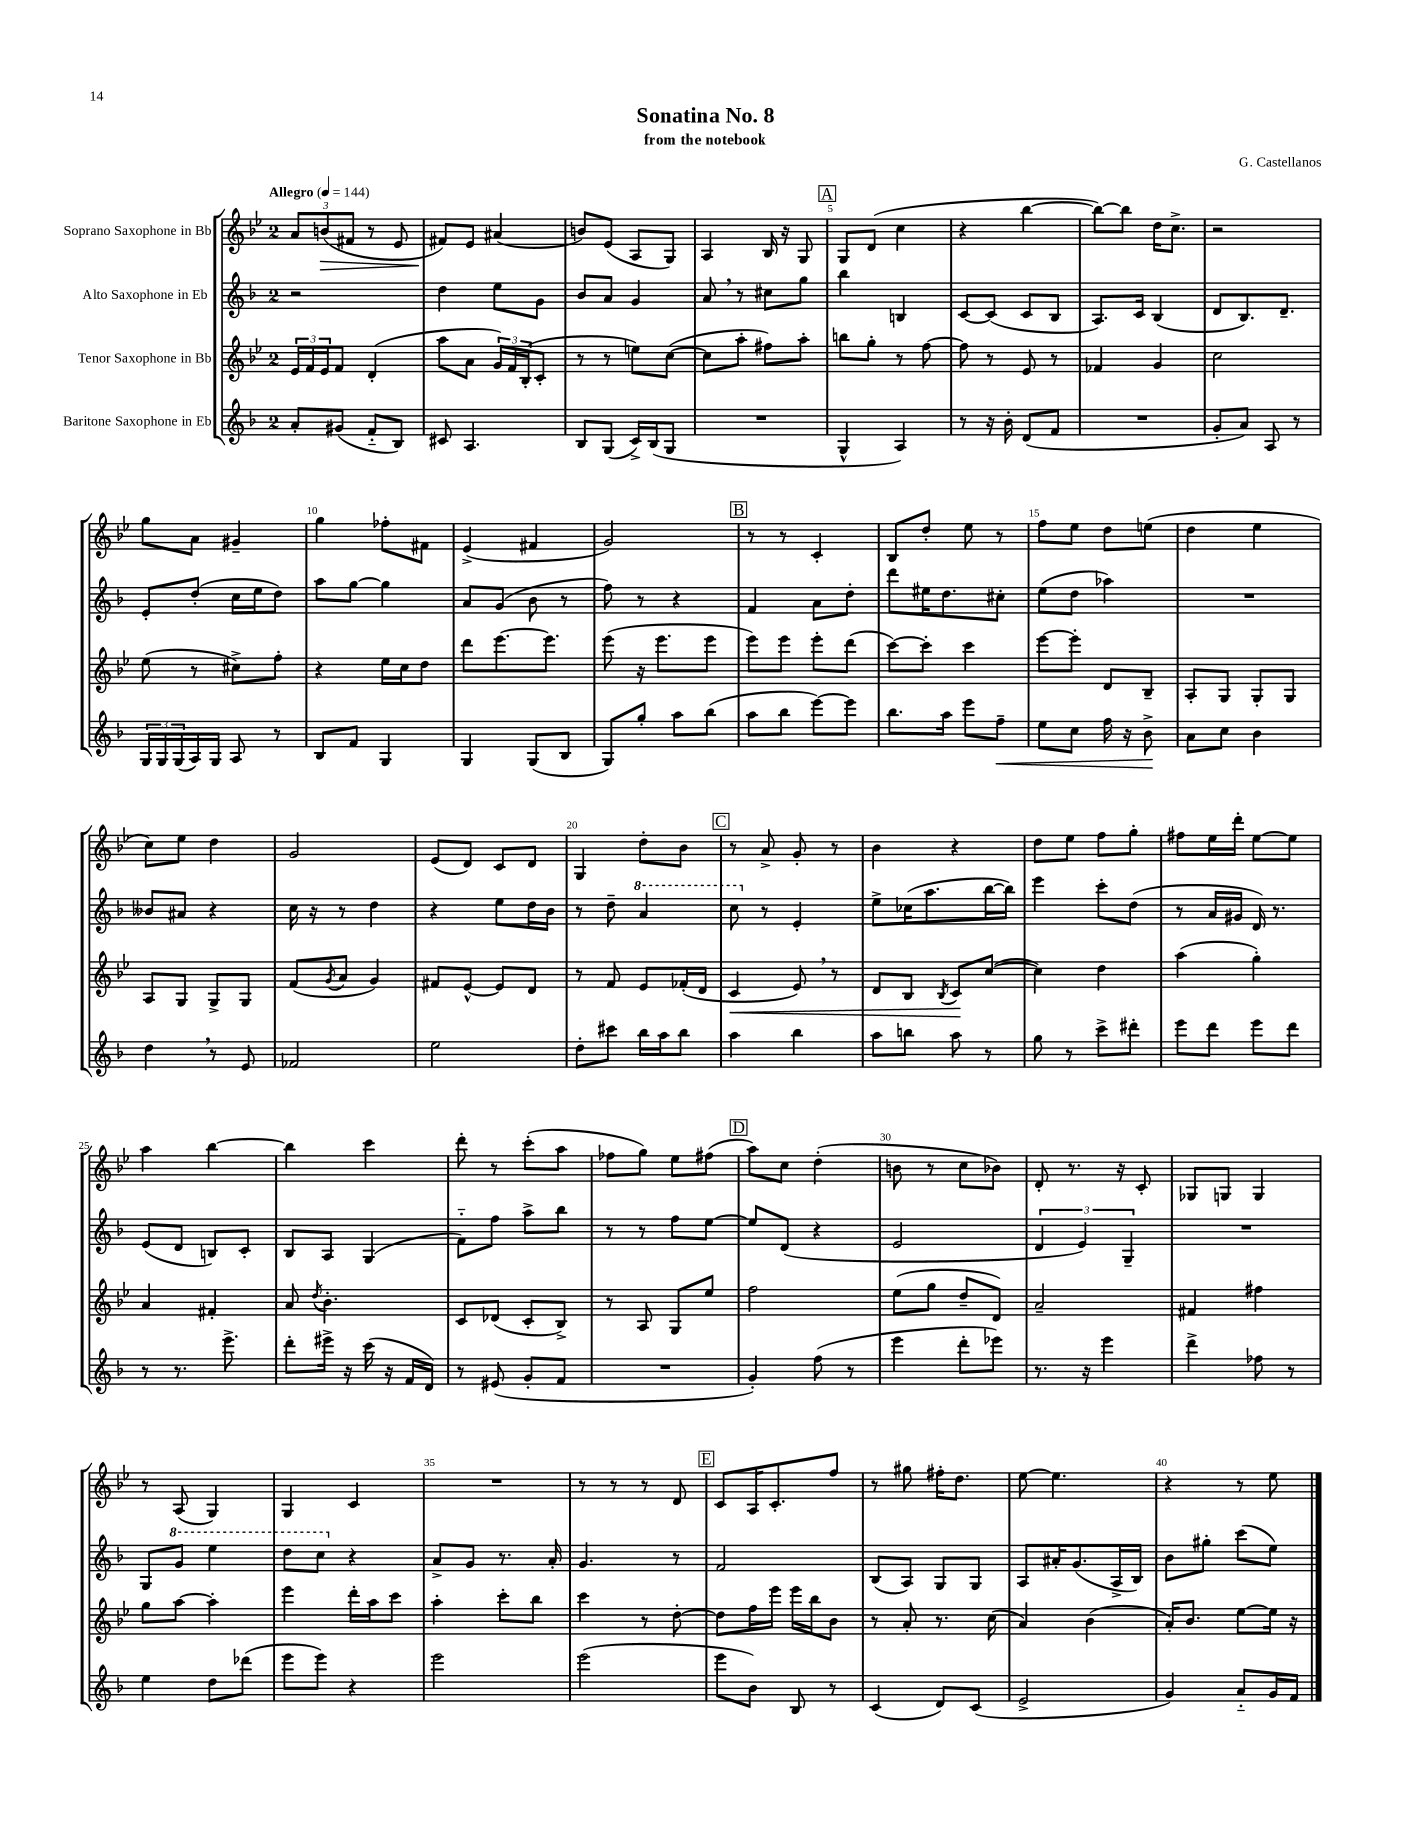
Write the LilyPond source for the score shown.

\header { title = "Sonatina No. 8" composer = "G. Castellanos" subtitle = "from the notebook" }
<<
\new StaffGroup <<
\new Staff = "s0" \with { instrumentName = "Soprano Saxophone in Bb" } {
    \clef treble \key bes \major \once \override Staff.TimeSignature.style = #'single-digit \time 2/4 \tempo "Allegro" 4 = 144
    \tuplet 3/2 { a'8 b'8\>( fis'8 } r8 ees'8 |
    fis'8\!) ees'8 ais'4( |
    b'8) ees'8( a8 g8) |
    a4 bes16 r16 g8 |
    \mark \markup { \box "A" } g8 d'8( c''4 |
    r4 bes''4~ |
    bes''8~) bes''8 d''16 c''8.-> |
    r2 |
    g''8 a'8 gis'4-- |
    g''4 fes''8-. fis'8 |
    ees'4->( fis'4 |
    g'2) |
    \mark \markup { \box "B" } r8 r8 c'4-. |
    bes8 d''8-. ees''8 r8 |
    f''8 ees''8 d''8 e''8( |
    d''4 ees''4 |
    c''8) ees''8 d''4 |
    g'2 |
    ees'8( d'8) c'8 d'8 |
    g4 d''8-. bes'8 |
    \mark \markup { \box "C" } r8 a'8-> g'8-. r8 |
    bes'4 r4 |
    d''8 ees''8 f''8 g''8-. |
    fis''8 ees''16 d'''16-. ees''8~ ees''8 |
    a''4 bes''4~ |
    bes''4 c'''4 |
    d'''8-. r8 c'''8-.( a''8 |
    fes''8 g''8) ees''8 fis''8( |
    \mark \markup { \box "D" } a''8) c''8 d''4-.( |
    b'8 r8 c''8 bes'8) |
    d'8-. r8. r16 c'8-. |
    ges8 g8 g4 |
    r8 a8( g4) |
    g4 c'4 |
    R2 |
    r8 r8 r8 d'8 |
    \mark \markup { \box "E" } c'8 a16 c'8.-. f''8 |
    r8 gis''8 fis''16-. d''8. |
    ees''8~ ees''4. |
    r4 r8 ees''8 \bar "|." |
}
\new Staff = "s1" \with { instrumentName = "Alto Saxophone in Eb" } {
    \clef treble \key f \major \once \override Staff.TimeSignature.style = #'single-digit \time 2/4
    r2 |
    d''4 e''8 g'8 |
    bes'8 a'8 g'4 |
    a'8 \breathe r8 cis''8 g''8 |
    \mark \markup { \box "A" } bes''4 b4 |
    c'8~ c'8( c'8 bes8 |
    a8.) c'16 bes4( |
    d'8 bes8.) d'8.-- |
    e'8-. d''8-.( c''16 e''16 d''8) |
    a''8 g''8~ g''4 |
    a'8 g'8( bes'8 r8 |
    f''8) r8 r4 |
    \mark \markup { \box "B" } f'4 a'8 d''8-. |
    d'''8 eis''16 d''8. cis''8-. |
    e''8( d''8 aes''4) |
    R2 |
    beses'8 ais'8 r4 |
    c''16 r16 r8 d''4 |
    r4 e''8 d''16 bes'16 |
    r8 d''8-- \ottava #1 a''4 |
    \mark \markup { \box "C" } c'''8 \ottava #0 r8 e'4-. |
    e''8-> ces''16( a''8. bes''16~ bes''16) |
    e'''4 c'''8-. d''8( |
    r8 a'16 gis'16 d'16) r8. |
    e'8( d'8 b8) c'8-. |
    bes8 a8 g4( |
    f'8-_) f''8 a''8-> bes''8 |
    r8 r8 f''8 e''8~ |
    \mark \markup { \box "D" } e''8 d'8( r4 |
    e'2 |
    \tuplet 3/2 { d'4 e'4) g4-- } |
    R2 |
    g8 \ottava #1 g''8 e'''4 |
    d'''8 c'''8 \ottava #0 r4 |
    a'8-> g'8 r8. a'16-. |
    g'4. r8 |
    \mark \markup { \box "E" } f'2 |
    bes8( a8) g8 g8 |
    a8 ais'16-. g'8.( a16-> bes16) |
    bes'8 gis''8-. c'''8( e''8) \bar "|." |
}
\new Staff = "s2" \with { instrumentName = "Tenor Saxophone in Bb" } {
    \clef treble \key bes \major \once \override Staff.TimeSignature.style = #'single-digit \time 2/4
    \tuplet 3/2 { ees'16 f'16 ees'16 } f'8 d'4-.( |
    a''8 a'8 \tuplet 3/2 { g'16) f'16 bes16-.( } c'8-. |
    r8 r8 e''8) c''8~( |
    c''8 a''8-. fis''8) a''8-. |
    \mark \markup { \box "A" } b''8 g''8-. r8 f''8~ |
    f''8 r8 ees'8 r8 |
    fes'4 g'4 |
    c''2 |
    ees''8( r8 cis''8->) f''8-. |
    r4 ees''16 c''16 d''8 |
    d'''8 ees'''8.~ ees'''8. |
    ees'''8( r16 ees'''8. ees'''8 |
    \mark \markup { \box "B" } ees'''8) ees'''8 ees'''8-. d'''8( |
    c'''8~) c'''8-. c'''4 |
    ees'''8~ ees'''8-. d'8 bes8-- |
    a8-. g8 g8-. g8 |
    a8 g8 g8-> g8 |
    f'8( \acciaccatura { g'8 } a'8 g'4) |
    fis'8 ees'8~-^ ees'8 d'8 |
    r8 f'8 ees'8 fes'16-.( d'16 |
    \mark \markup { \box "C" } c'4\< ees'8) \breathe r8 |
    d'8 bes8 \acciaccatura { bes8 } c'8\! c''8~( |
    c''4) d''4 |
    a''4( g''4-.) |
    a'4 fis'4-. |
    a'8 \acciaccatura { d''8 } bes'4.-. |
    c'8 des'8( c'8-. bes8->) |
    r8 a8 g8 ees''8 |
    \mark \markup { \box "D" } f''2 |
    ees''8( g''8 d''8-- d'8) |
    a'2-- |
    fis'4 fis''4 |
    g''8 a''8~ a''4-. |
    ees'''4 d'''16-. a''16 c'''8 |
    a''4-. c'''8-. bes''8 |
    c'''4 r8 d''8~-. |
    \mark \markup { \box "E" } d''8 f''16 ees'''16 ees'''16 bes''16 bes'8 |
    r8 a'8-. r8. c''16( |
    a'4) bes'4( |
    a'16-.) bes'8. ees''8~ ees''16 r16 \bar "|." |
}
\new Staff = "s3" \with { instrumentName = "Baritone Saxophone in Eb" } {
    \clef treble \key f \major \once \override Staff.TimeSignature.style = #'single-digit \time 2/4
    a'8-. gis'8( f'8-_ bes8) |
    cis'8 a4. |
    bes8 g8( c'16->) bes16( g8 |
    R2 |
    \mark \markup { \box "A" } g4-^ a4) |
    r8 r16 bes'16-. d'8( f'8 |
    R2 |
    g'8-. a'8) a8 r8 |
    \tuplet 3/2 { g16 g16 g16( } a16) g16 a8 r8 |
    bes8 f'8 g4 |
    g4 g8( bes8 |
    g8) g''8-. a''8 bes''8( |
    \mark \markup { \box "B" } a''8 bes''8 e'''8~) e'''8 |
    bes''8. a''16 e'''8 f''8--\< |
    e''8 c''8 f''16 r16 bes'8->\! |
    a'8 c''8 bes'4 |
    d''4 \breathe r8 e'8 |
    fes'2 |
    e''2 |
    d''8-. cis'''8 bes''16 a''16 bes''8 |
    \mark \markup { \box "C" } a''4 bes''4 |
    a''8 b''8 a''8 r8 |
    g''8 r8 c'''8-> dis'''8-. |
    e'''8 d'''8 e'''8 d'''8 |
    r8 r8. e'''8.-> |
    d'''8-. eis'''16-> r16 c'''16( r16 f'16 d'16) |
    r8 eis'8( g'8-. f'8 |
    R2 |
    \mark \markup { \box "D" } g'4-.) f''8( r8 |
    e'''4 d'''8-. ees'''8) |
    r8. r16 e'''4 |
    d'''4-> fes''8 r8 |
    e''4 d''8 des'''8( |
    e'''8 e'''8) r4 |
    e'''2 |
    e'''2( |
    \mark \markup { \box "E" } e'''8 bes'8) bes8 r8 |
    c'4( d'8) c'8( |
    e'2-> |
    g'4) a'8-_ g'16 f'16 \bar "|." |
}
>>
>>
\layout { \context { \Score \override BarNumber.break-visibility = ##(#f #t #t) barNumberVisibility = #(every-nth-bar-number-visible 5) } }
